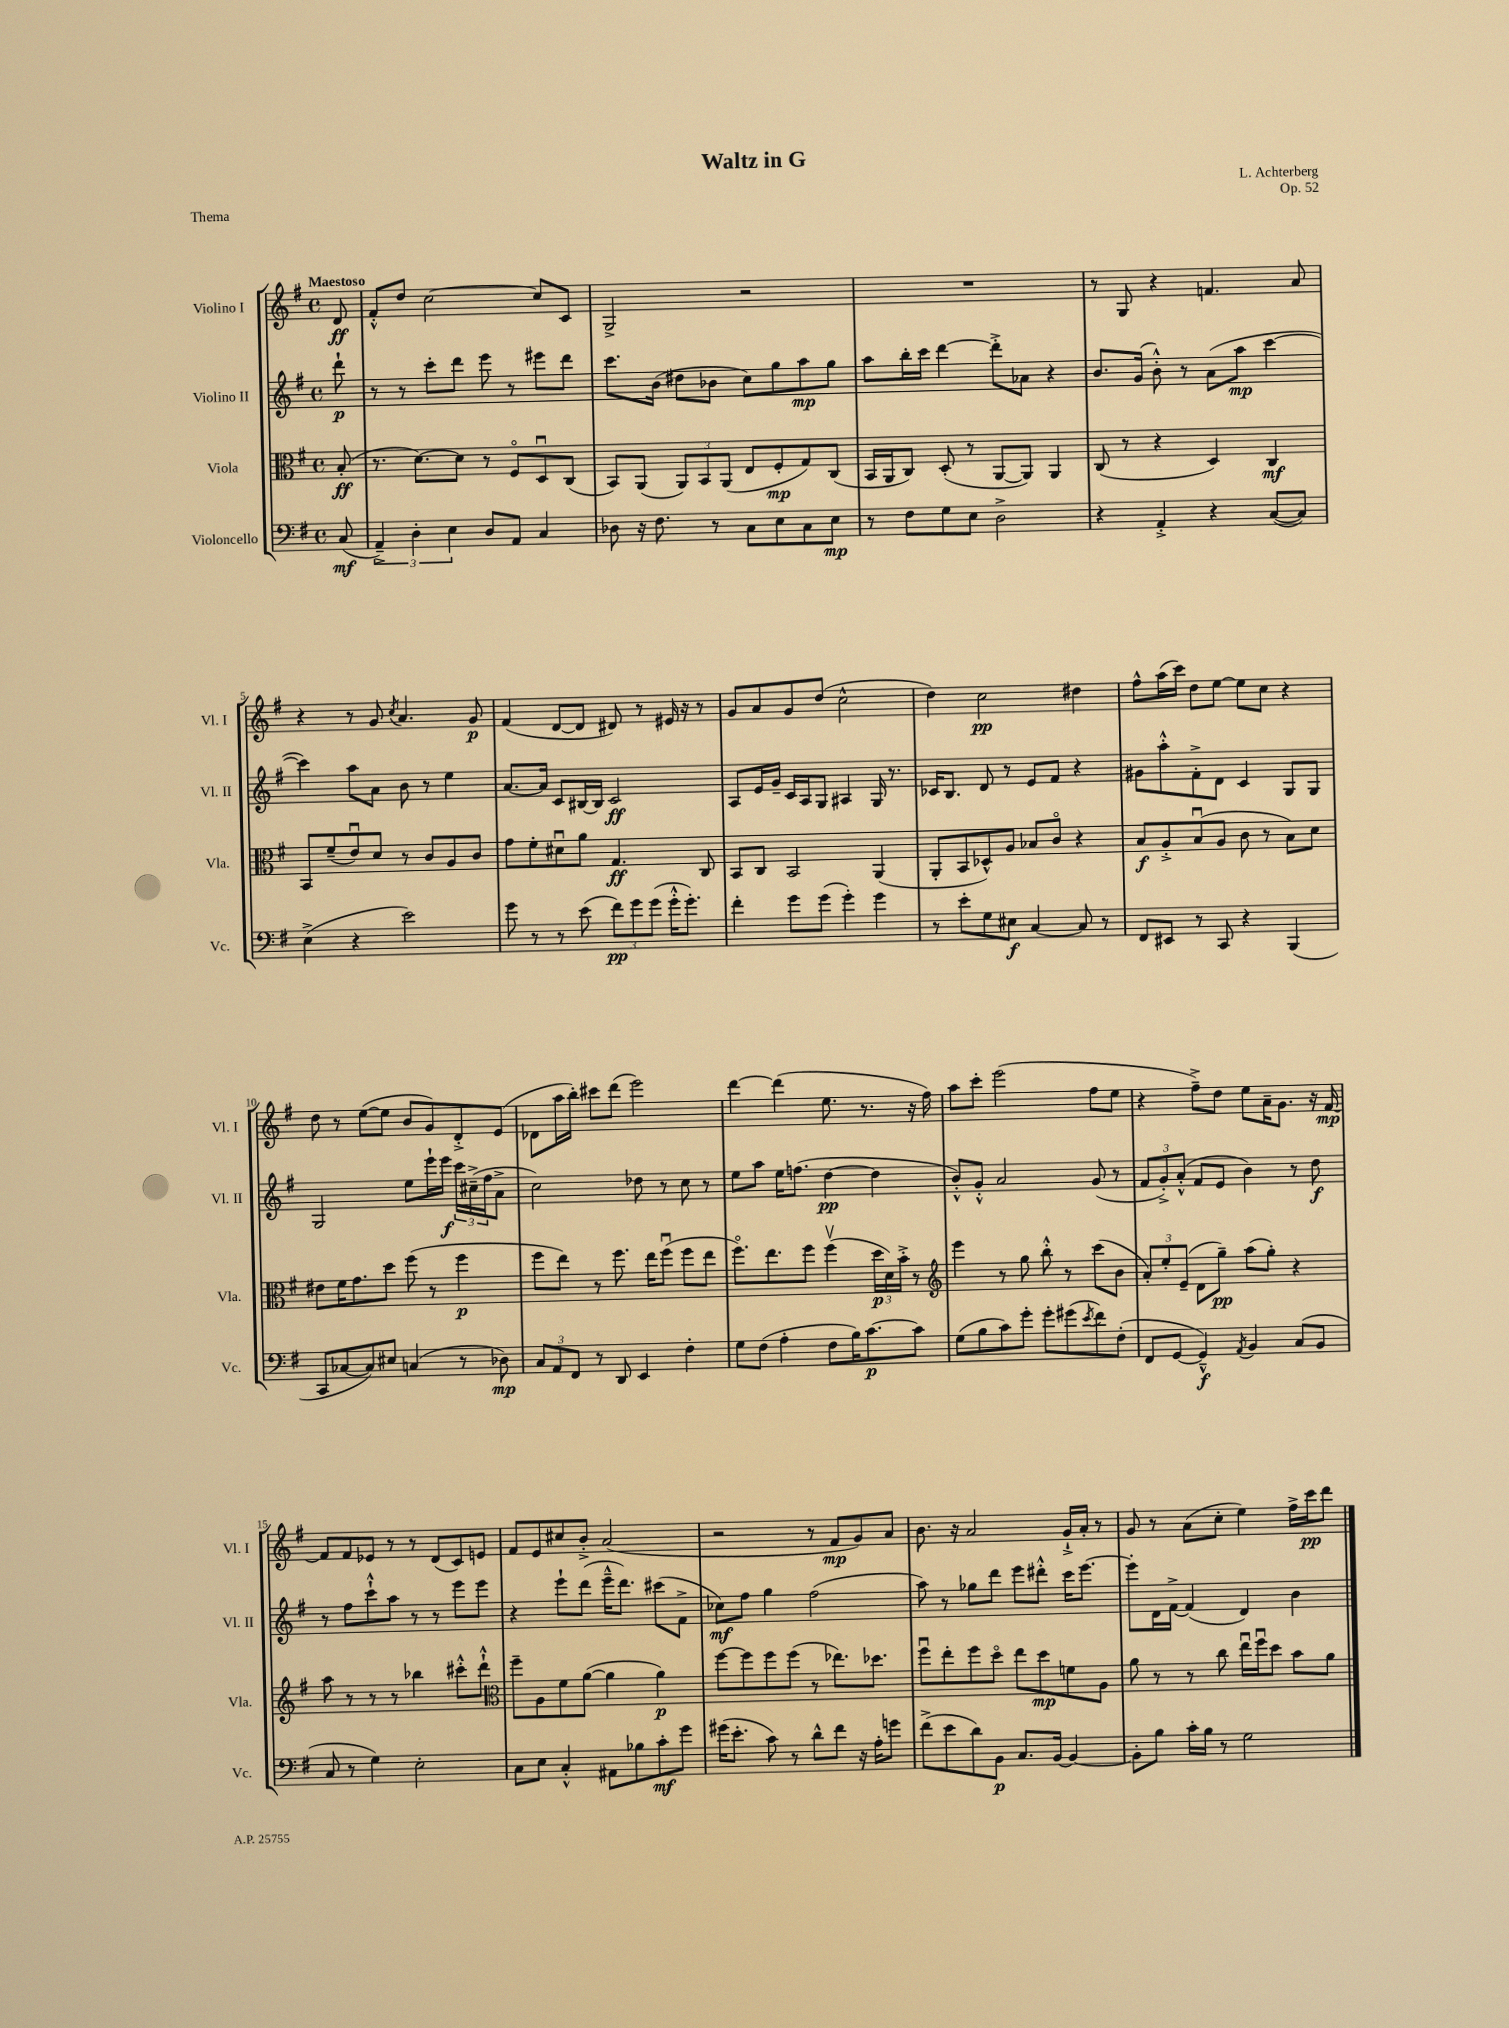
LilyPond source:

\header { title = "Waltz in G" composer = "L. Achterberg" opus = "Op. 52" piece = "Thema" }
<<
\new StaffGroup <<
\new Staff = "s0" \with { instrumentName = "Violino I" shortInstrumentName = "Vl. I" } {
    \clef treble \key g \major \defaultTimeSignature \time 4/4 \partial 8 \tempo "Maestoso"
    d'8\ff |
    fis'8-.-^ d''8 c''2~ c''8 c'8 |
    g2-> r2 |
    R1 |
    r8 g8 r4 f'4. a'8 |
    r4 r8 g'8 \acciaccatura { c''8 } a'4. g'8\p |
    fis'4( d'8~ d'8 dis'8) r8 eis'16 r16 r8 |
    g'8 a'8 g'8 d''8( c''2-^ |
    d''4) c''2\pp dis''4 |
    fis''8-^ a''16( c'''16) d''8 e''8~ e''8 c''8 r4 |
    d''8 r8 e''8~( e''8 b'8 g'8) d'8-.-> e'8( |
    des'8 a''16 b''16-.) cis'''8 d'''8( e'''2) |
    d'''4~ d'''4( e''8. r8. r16 fis''16) |
    a''8 c'''8-. e'''2( fis''8 e''8 |
    r4 fis''8--->) d''8 e''8 a'16-- g'8. r16 fis'16~\mp |
    fis'8 fis'8 ees'8 r8 r8 d'8( c'8) e'8 |
    fis'8 e'8 cis''8 b'8-.-> a'2( |
    r2 r8 fis'8\mp g'8) a'8 |
    b'8. r16 a'2 g'16-!-> a'16-. r8 |
    g'8 r8 a'8( c''8-. e''4) fis''16-> c'''16\pp d'''8 \bar "|." |
}
\new Staff = "s1" \with { instrumentName = "Violino II" shortInstrumentName = "Vl. II" } {
    \clef treble \key g \major \defaultTimeSignature \time 4/4 \partial 8
    d'''8-!\p |
    r8 r8 c'''8-. d'''8 e'''8 r8 eis'''8 d'''8 |
    c'''8. b'16( dis''8 bes'8 c''8) g''8 a''8\mp g''8 |
    a''8 b''16-. c'''16 d'''4~ d'''8-.-> aes'8 r4 |
    b'8. g'16( b'8-.-^) r8 a'8( a''8\mp c'''4~ |
    c'''4) a''8 a'8 b'8 r8 e''4 |
    a'8.~ a'16 c'8 bis16~ bis16 c'2\ff |
    a8 e'16 g'16-- c'16 a16 g8 ais4 g16 r8. |
    ces'16 b8. d'8 r8 e'8 fis'8 r4 |
    gis'8 a''8-.-^ fis'8-.-> d'8 c'4 g8 g8 |
    g2 e''8 e'''16-! e'''16\f \tuplet 3/2 { c'''16 cis''16--->( fis''16 } a'8-> |
    c''2) des''8 r8 c''8 r8 |
    e''8 a''8 e''16 f''8.( d''4~\pp d''4 |
    b'8-.-^) g'8-.-^ a'2 g'8( r8 |
    \tuplet 3/2 { fis'8 g'8-.->) a'8-.-^( } fis'8 e'8 b'4) r8 d''8\f |
    r8 fis''8 c'''8-!-^ a''8 r8 r8 e'''8 e'''8 |
    r4 e'''8-! d'''8( e'''16---^ d'''8.) cis'''8( fis'8-> |
    ces''8\mf) fis''8 g''4 fis''2( |
    a''8) r8 ges''8 d'''8 e'''8 dis'''8-.-^ c'''16 e'''8.~ |
    e'''8-. d'16 fis'16~-> fis'4( d'4) b'4 \bar "|." |
}
\new Staff = "s2" \with { instrumentName = "Viola" shortInstrumentName = "Vla." } {
    \clef alto \key g \major \defaultTimeSignature \time 4/4 \partial 8
    b8-.\ff( |
    r8. d'8.~) d'8 r8 fis8\flageolet d8\downbow c8( |
    b,8) a,8( \tuplet 3/2 { a,8) b,8 a,8( } e8 fis8-.\mp g8) c8( |
    b,16 a,16 c8) d8-.( r8 a,8~ a,8) a,4 |
    c8( r8 r4 d4) c4\mf |
    b,8 fis'8--( e'8\downbow) d'8 r8 c'8 a8 c'8 |
    g'8 fis'8-. dis'8\downbow a'8 g4.\ff c8 |
    b,8 c8 b,2 a,4( |
    a,8-. b,8 des8-^) a8 bes8 c'8\flageolet r4 |
    b8\f a8-.-> b8\downbow( a8 c'8 r8 b8) d'8 |
    eis'8 fis'16 g'8. d''8 fis''8( r8 fis''4\p |
    fis''8 e''8) r8 fis''8. e''16 fis''8\downbow( fis''8 e''8 |
    fis''8.\flageolet) e''8. fis''8 fis''4\upbow( \tuplet 3/2 { d''16\p d'16) b'16-.-> } r8 |
    \clef treble e'''4 r8 g''8 b''8-.-^ r8 c'''8( b'8 |
    \tuplet 3/2 { a'8-.) e''8-. e'8--( } d'8 g''8--\pp) a''8( g''8-.) r4 |
    a''8 r8 r8 r8 bes''4 cis'''8-.-^ d'''8-!-^ |
    \clef alto fis''8-- a8 fis'8 a'8~( a'4 a'4\p) |
    fis''8~ fis''8 fis''8 fis''8( r8 ees''8.) des''8. |
    fis''8\downbow e''8-. fis''8 d''8\flageolet e''8 d''8\mp f'8 a8 |
    a'8 r8 r8 c''8 e''16\downbow fis''16\downbow d''8 b'8 a'8 \bar "|." |
}
\new Staff = "s3" \with { instrumentName = "Violoncello" shortInstrumentName = "Vc." } {
    \clef bass \key g \major \defaultTimeSignature \time 4/4 \partial 8
    c8\mf( |
    \tuplet 3/2 { a,4--->) d4-. e4 } d8 a,8 c4 |
    des8 r16 fis8. r8 c8 e8 c8 e8\mp |
    r8 fis8 g8 e8 d2-> |
    r4 a,4-.-> r4 c8~( c8) |
    e4->( r4 e'2) |
    g'8 r8 r8 e'8( \tuplet 3/2 { fis'8\pp) g'8 g'8( } g'16-.-^ g'8.-.) |
    fis'4-. g'8 g'8( g'4-.) g'4 |
    r8 e'8-. g8 eis8\f c4~ c8 r8 |
    fis,8 eis,8 r8 c,8 r4 b,,4( |
    c,8 ces8~ ces8) eis8 c4( r8 des8\mp) |
    \tuplet 3/2 { c8 a,8 fis,8 } r8 d,8 e,4 fis4-. |
    g8 fis8( a4-. fis8 b16) c'8.~\p c'8 |
    g8( b8 c'8) g'8-. g'8-. gis'8( \acciaccatura { e'8 } fis'8) fis8-.( |
    fis,8 g,8~ g,4---^\f) \acciaccatura { a,8 } b,4 c8( b,8 |
    c8 r8 g4) e2-. |
    c8 e8 c4-.-^ ais,8 bes8 c'8-.\mf g'8 |
    gis'16( e'8.-. c'8) r8 d'8-^ fis'8 r16 a16-. g'8 |
    fis'8->( e'8 d'8) b,8\p c8. b,16~ b,4~ |
    b,8-. b8 c'16-. b16 r8 g2 \bar "|." |
}
>>
>>
